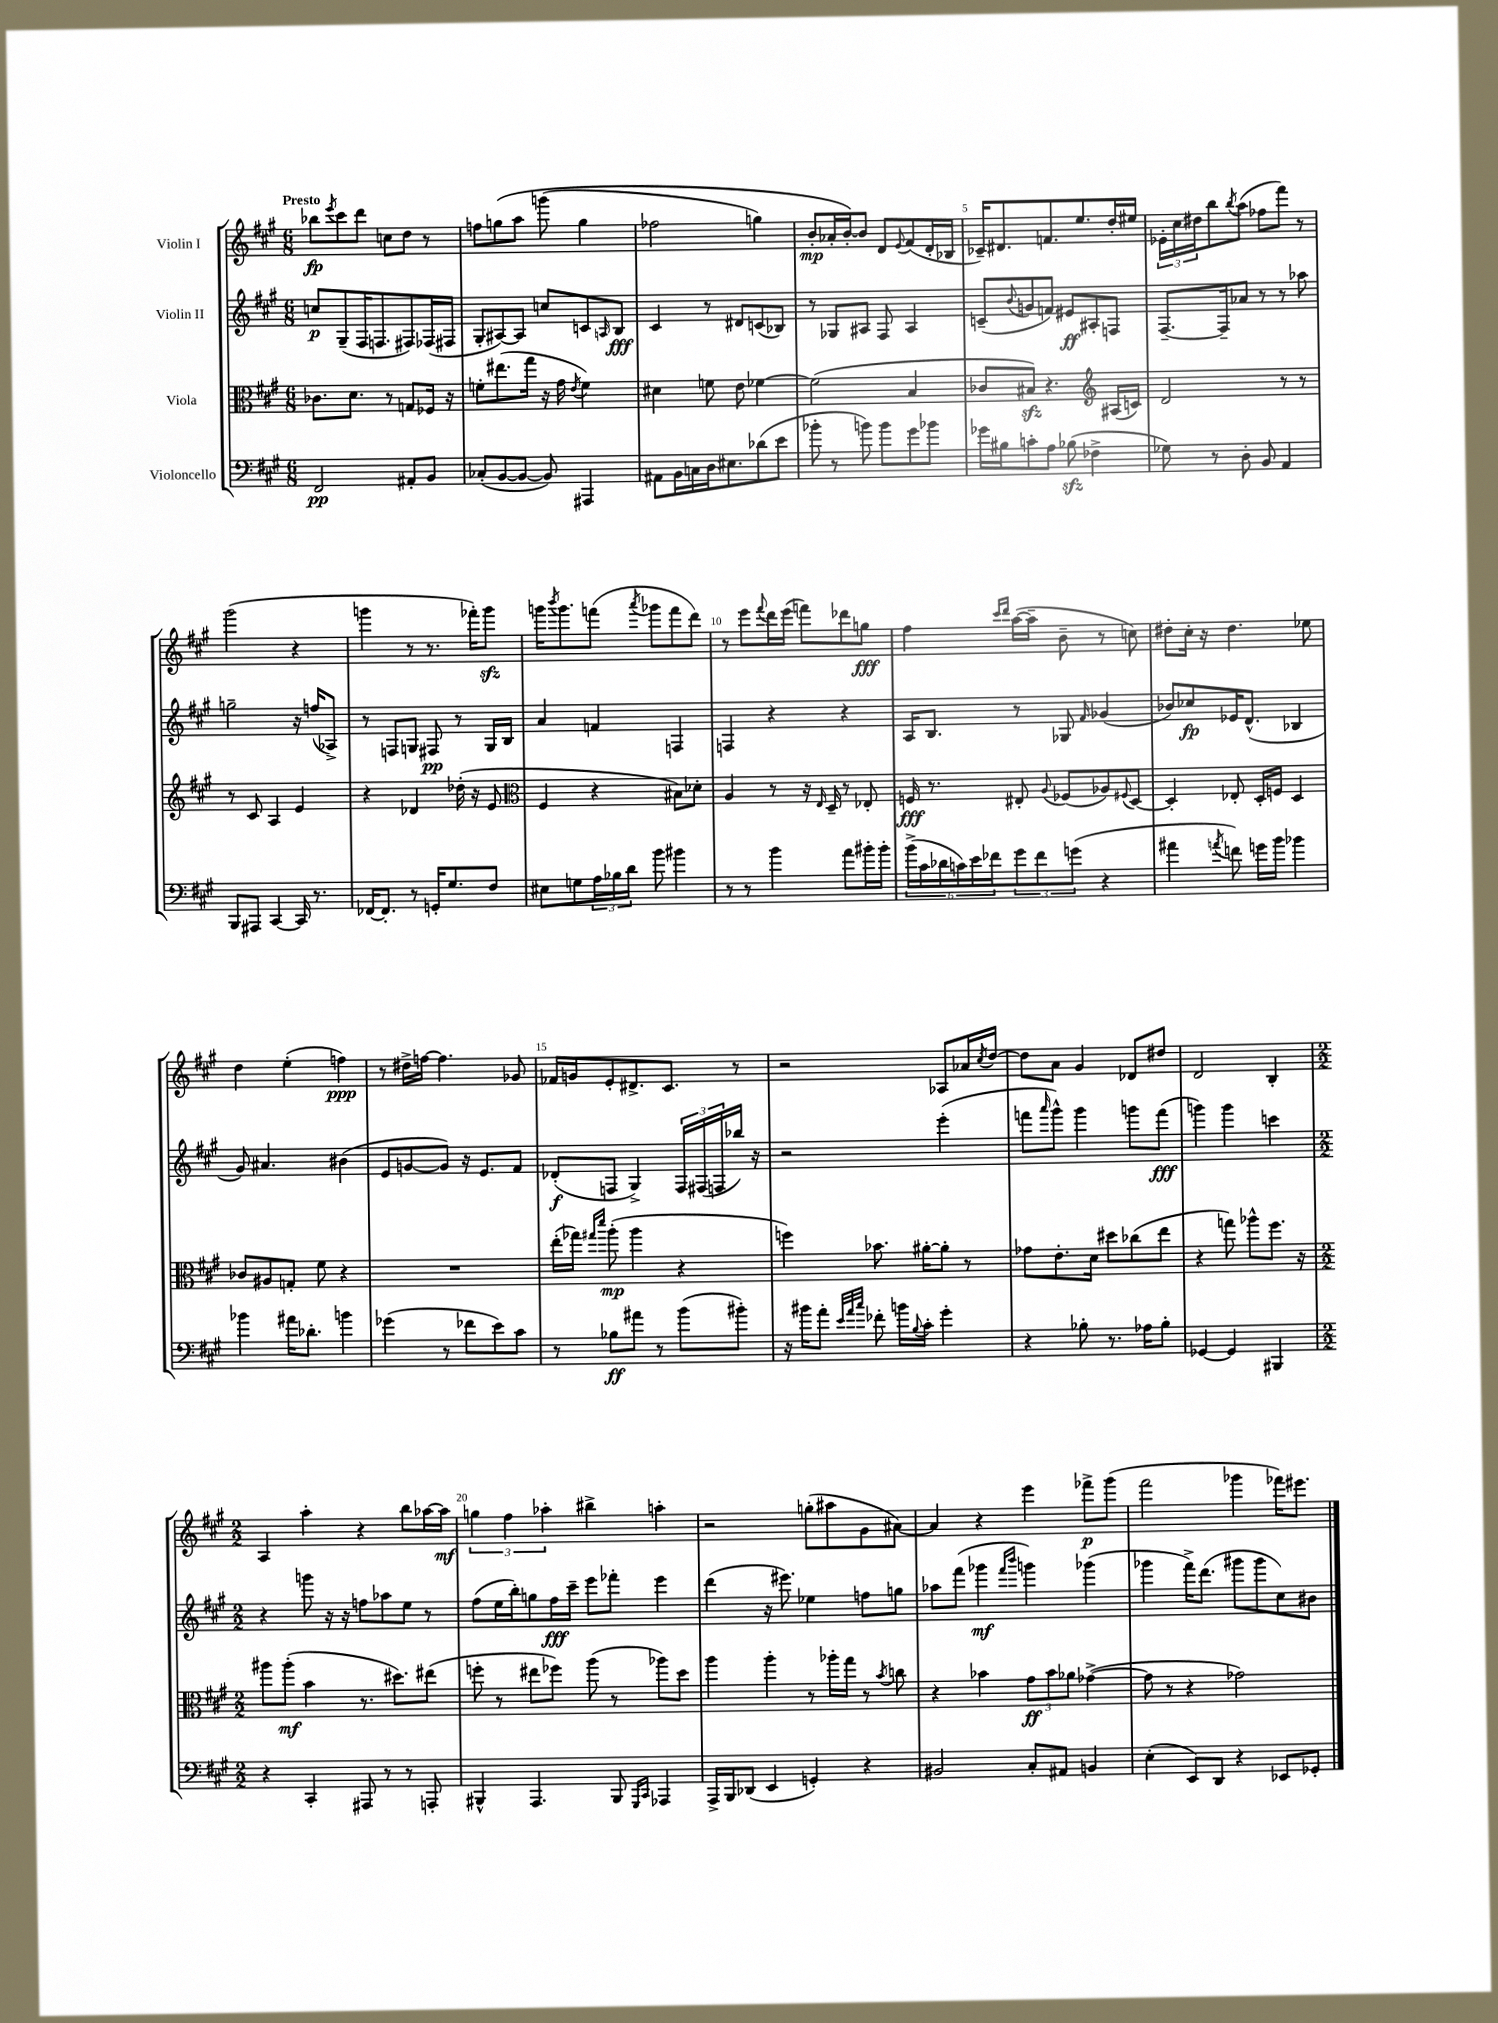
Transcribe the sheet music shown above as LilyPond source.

<<
\new StaffGroup <<
\new Staff = "s0" \with { instrumentName = "Violin I" } {
    \clef treble \key a \major \numericTimeSignature \time 6/8 \tempo "Presto"
    bes''8\fp \acciaccatura { e'''8 } cis'''8 d'''8 c''8 d''8 r8 |
    f''8 g''8\( a''8 g'''8( g''4 |
    fes''2 g''4) |
    b'8-.\mp aes'16-. b'16~-.\) b'8 d'8 \appoggiatura { e'8 } fis'8( d'16-. bes16 |
    ces'16--) dis'8. f'8. e''8. d''16-. eis''16 |
    \tuplet 3/2 { ees'16-. cis''16 dis''16 } b''8 \acciaccatura { b''8 } a''8( fes''8 fis'''8) r8 |
    gis'''2( r4 |
    g'''4 r8 r8. fes'''16-.) g'''8\sfz |
    g'''16 \acciaccatura { b'''8 } g'''8. f'''8( \acciaccatura { a'''8 } ges'''8 f'''8 d'''8) |
    r8 e'''8 \appoggiatura { fis'''8 } d'''16 e'''16( f'''8) des'''8 g''8\fff |
    fis''4 \grace { cis'''16 d'''16 } a''16~( a''16-- b'8-- r8 c''8) |
    dis''8-. cis''16-. r16 dis''4. ees''8 |
    d''4 e''4-.( f''4\ppp) |
    r8 dis''16-> f''16~ f''4. ges'8 |
    fes'16 g'16 e'8-. dis'8.-> cis'8. r8 |
    r2 aes8 aes'16 \acciaccatura { cis''8 } d''16~ |
    d''8 a'8 gis'4 des'8 dis''8 |
    d'2 b4-. |
    \numericTimeSignature \time 2/2 a4 a''4-. r4 b''8 aes''16~ aes''16\mf |
    \tuplet 3/2 { g''4 fis''4 aes''4-. } bis''4-> a''4-. |
    r2 g''8-.( ais''8 gis'8 ais'8~) |
    ais'4 r4 e'''4 fes'''8->\p gis'''8( |
    fis'''2 ges'''4 fes'''16) eis'''8. \bar "|." |
}
\new Staff = "s1" \with { instrumentName = "Violin II" } {
    \clef treble \key a \major \numericTimeSignature \time 6/8
    c''8\p gis8--( fis16 f8. fis8) fes16( fis16 |
    gis8-. ais8~) ais8 c''8 c'8 \grace { a16 } b8\fff |
    cis'4 r8 dis'8 c'8( bes8) |
    r8 ges8 ais8 fis8 ais4 |
    c'8--( \appoggiatura { b'8 } g'8 f'8) eis'8\ff ais8-. f8 |
    fis8.~-- fis16-- aes'8 r8 r8 aes''8 |
    g''2-- r16 f''16( aes8->) |
    r8 f8 g8 fis8\pp r8 g16 b16 |
    a'4 f'4 f4 |
    f4 r4 r4 |
    a16 b8. r8 ges8 \grace { fis'16 } ges'4( |
    bes'8) ces''8\fp ees'16 d'8.-^( bes4 |
    gis'8) ais'4. bis'4( |
    e'8 g'8~ g'8) r16 e'8. fis'8 |
    des'8-.\f( f8 gis4->) \tuplet 3/2 { f16 fis16( f16 } bes''16) r16 |
    r2 e'''4-.( |
    f'''8 \grace { a'''16 } gis'''8-^) gis'''4 g'''8 f'''8\fff( |
    g'''4) g'''4 c'''4 |
    \numericTimeSignature \time 2/2 r4 g'''8 r16 r16 f''8 aes''8 e''8 r8 |
    fis''8( e''16 b''16-.) g''8 fis''16\fff cis'''16-- e'''8 fes'''8-. e'''4 |
    d'''4( r16 eis'''8.) ees''4 f''8 g''8 |
    aes''8 fis'''8( ges'''4\mf \grace { fis'''16 b'''16 } g'''4) ges'''4( |
    ges'''4 fis'''16->) d'''8.( gis'''8 gis'''8 cis''8) bis'8 \bar "|." |
}
\new Staff = "s2" \with { instrumentName = "Viola" } {
    \clef alto \key a \major \numericTimeSignature \time 6/8
    ces'8. d'8. r8 g8 fes16 r16 |
    f'8-. eis''8.( gis''16 r16 gis'16 \acciaccatura { e'8 } f'4) |
    dis'4 f'8 e'8 fes'4~ |
    fes'2( b4 |
    ces'8 bis8\sfz) r4. \clef treble ais16( c'16) |
    d'2 r8 r8 |
    r8 cis'8 a4 e'4 |
    r4 des'4 des''16-.( r16 e'8 |
    \clef alto fis4 r4 bis8) des'8-. |
    a4 r8 r16 \grace { e16 } d16-- r8 ees8-. |
    f16\fff r8. eis8-. \appoggiatura { a8 } fes8( aes8) \appoggiatura { fis8 } d8~ |
    d4-. ees8-. d16-. f16 d4 |
    ces'8 ais8 g8-. fis'8 r4 |
    R2. |
    e''16-.( ges''16) \grace { gis''16 d'''16 } a''8-.\mp( a''4 r4 |
    f''4) bes'8. ais'16~-. ais'8-. r8 |
    ges'8 e'8.-. d'16 dis''8 ces''8( e''8 |
    r4 g''8) aes''8-^ fis''8. r16 |
    \numericTimeSignature \time 2/2 ais''8 ais''8-.\mf( b'4 r8. dis''8.) eis''8( |
    f''8-. r8 eis''8 fes''8) a''8( r8 aes''8) d''8 |
    a''4 a''4-. r8 aes''16-. gis''16 r8 \acciaccatura { b'8 } c''8 |
    r4 bes'4 \tuplet 3/2 { gis'8\ff bes'8 aes'8 } ges'4~->( |
    ges'8 r8 r4 ges'2) \bar "|." |
}
\new Staff = "s3" \with { instrumentName = "Violoncello" } {
    \clef bass \key a \major \numericTimeSignature \time 6/8
    fis,2\pp ais,8-. b,8 |
    ces8-.( b,8~ b,8~ b,8) ais,,4 |
    ais,8 b,16 c16 d16 eis8. des'8( e'8 |
    bes'8-. r8 b'8) b'8 gis'8 bes'8 |
    ges'16 bis16 c'8-. a8 bes8\sfz( fes4-> |
    ges8) r8 d8-. b,8 a,4 |
    b,,8 ais,,8 cis,4~ cis,16 r8. |
    fes,16~ fes,8.-. r8 g,16-. gis8. fis8 |
    eis8 g8 \tuplet 3/2 { a16 bes16 d'16 } b'8 bis'4 |
    r8 r8 b'4 a'8 bis'16-. bis'16-. |
    \tuplet 6/4 { b'16->( cis'16 des'16 c'16) e'16 fes'16 } \tuplet 3/2 { gis'8 fes'8 g'8( } r4 |
    ais'4 \acciaccatura { a'8 } f'8) g'16 b'16 bes'4 |
    bes'4 ais'16 des'8.-. b'4 |
    ges'4( r8 fes'8 e'8) cis'8 |
    r8 bes8\ff ais'8 r8 b'8( bis'8-.) |
    r16 bis'16 a'8-. \grace { e'32 a'32 cis''32 } fes'8-. b'16 \appoggiatura { b8 } cis'16-. gis'4-. |
    r4 bes8-. r8. aes16 bes8-. |
    ges,4~ ges,4 bis,,4 |
    \numericTimeSignature \time 2/2 r4 cis,4-. ais,,8 r8 r8 a,,8-. |
    bis,,4-^ a,,4. bis,,8 \grace { gis,,16 cis,16 } aes,,4 |
    a,,16-> b,,16 des,8( e,4 g,4-.) r4 |
    bis,2 cis8-. ais,8 b,4 |
    e4-.( e,8) d,8 r4 ees,8 ges,8-. \bar "|." |
}
>>
>>
\layout { \context { \Score \override BarNumber.break-visibility = ##(#f #t #t) barNumberVisibility = #(every-nth-bar-number-visible 5) } }
